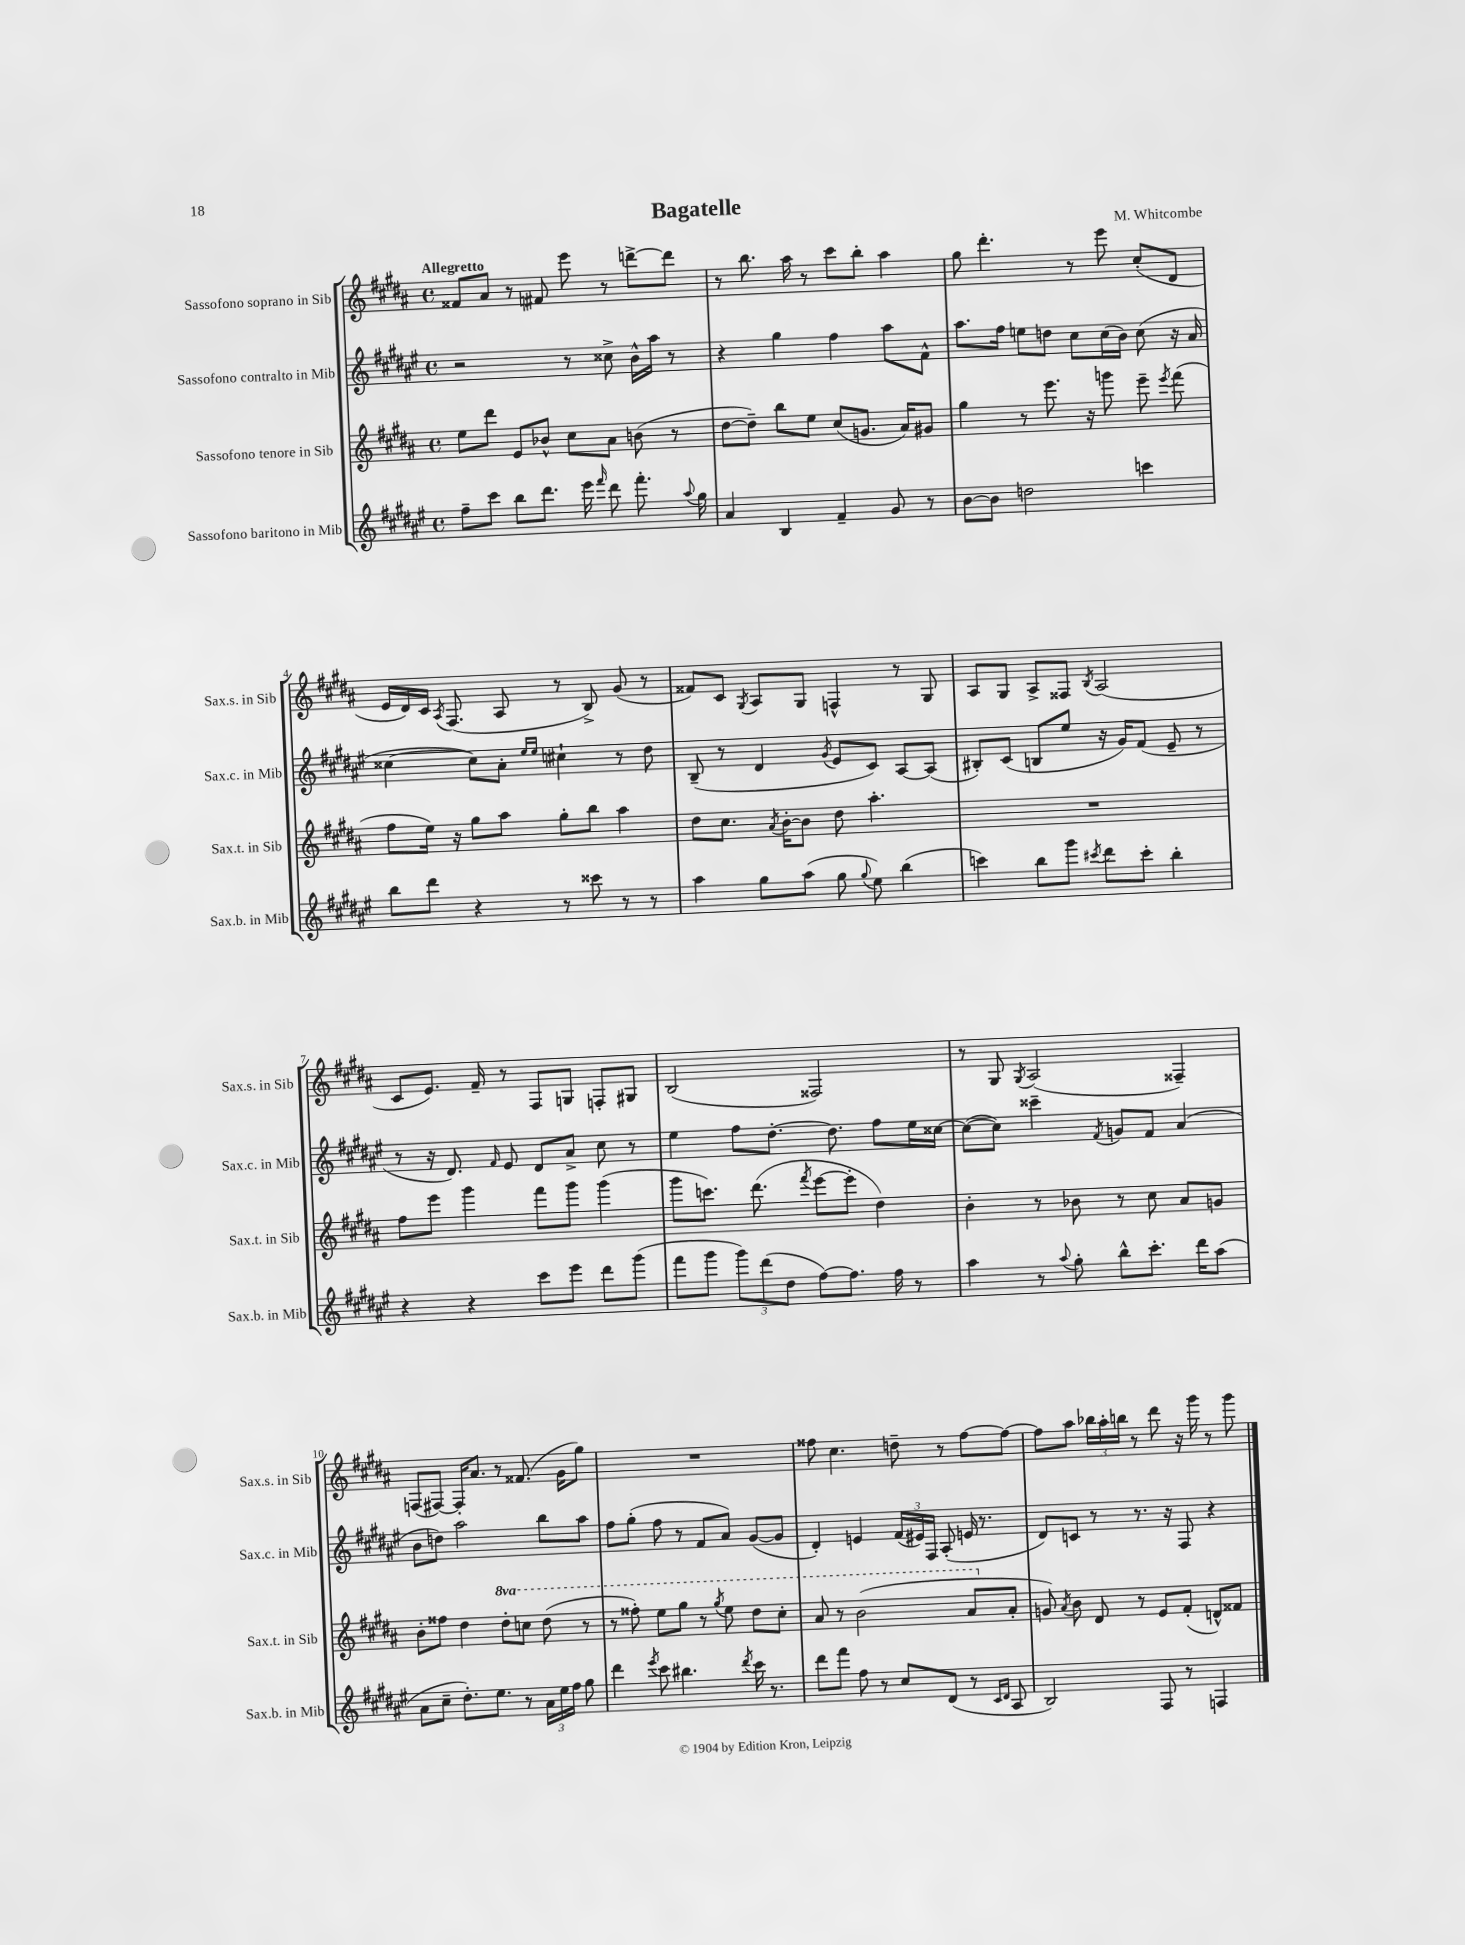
\header { title = "Bagatelle" composer = "M. Whitcombe" }
<<
\new StaffGroup <<
\new Staff = "s0" \with { instrumentName = "Sassofono soprano in Sib" shortInstrumentName = "Sax.s. in Sib" } {
    \clef treble \key b \major \defaultTimeSignature \time 4/4 \tempo "Allegretto"
    \autoBeamOff fisis'8[ ais'8] r8 fis'8 e'''8 r8 d'''8[~-> d'''8] |
    r8 b''8. ais''16 r8 cis'''8[ b''8]-. ais''4 |
    gis''8 dis'''4.-. r8 e'''8 cis''8[-.( dis'8] |
    e'16[ dis'16) cis'16] \acciaccatura { ais8 } fis8.( ais8 r8 b8->) gis'8( r8 |
    fisis'8[) cis'8] \acciaccatura { gis8 } ais8[ gis8] f4-^ r8 gis8 |
    ais8[ gis8] ais8[-> fisis8] \acciaccatura { b8 } ais2( |
    cis'8[ e'8.]) fis'16-- r8 fis8[ g8] f8[-. gis8] |
    b2( fisis2) |
    r8 gis8 \acciaccatura { gis8 } ais2( fisis4--) |
    f8[( fis8]~) fis16[-. ais'8.] r8 fisis'8.( gis'16[ gis''8]) |
    R1 |
    fisis''8 cis''4. d''8-- r8 fisis''8[~ fisis''8]~ |
    fisis''8[ ais''8] \tuplet 3/2 { bes''16[ ais''16-. b''16] } r8 dis'''8 r16 gis'''16 r8 gis'''8 \bar "|." |
}
\new Staff = "s1" \with { instrumentName = "Sassofono contralto in Mib" shortInstrumentName = "Sax.c. in Mib" } {
    \clef treble \key fis \major \defaultTimeSignature \time 4/4
    \autoBeamOff r2 r8 cisis''8-> b'16[-^ ais''16] r8 |
    r4 gis''4 fis''4 ais''8[ fis'8]-^ |
    ais''8.[ fis''16] e''8[ d''8] cis''8[ cis''16( b'16]) cis''8( r16 ais'16 |
    cisis''4~ cisis''8[) ais'8]-. \grace { eis''16[ eis''16] } cis''4-! r8 dis''8 |
    b8--( r8 dis'4 \acciaccatura { gis'8 } eis'8[ cis'8]) ais8[~ ais8]( |
    bis8[-.) cis'8]( b8[ eis''8] r16 gis'16[) fis'8]( eis'8-- r8 |
    r8 r16 dis'8.) \grace { fis'16 } eis'8 dis'8[ ais'8]-> cis''8 r8 |
    eis''4 fis''8[ dis''8.]~-. dis''8. fis''8[ eis''16 cisis''16]~ |
    cisis''8[~( cisis''8]) cisis'''4-- \acciaccatura { fis'8 } g'8[ fis'8] ais'4( |
    b'8[ d''8]) ais''2 b''8[ ais''8] |
    fis''8[ gis''8]-.( fis''8 r8 fis'8[ ais'8]) gis'8[~( gis'8] |
    dis'4-.) e'4 \tuplet 3/2 { fis'16[( eis'16) fis16] } ais8-.( e'16 r8. |
    dis'8[) c'8] r8 r8. r16 fis8 r4 \bar "|." |
}
\new Staff = "s2" \with { instrumentName = "Sassofono tenore in Sib" shortInstrumentName = "Sax.t. in Sib" } {
    \clef treble \key b \major \defaultTimeSignature \time 4/4 \set Staff.ottavationMarkups = #ottavation-simple-ordinals
    \autoBeamOff e''8[ dis'''8] e'8[ bes'8]-^ cis''8[ ais'8] b'8( r8 |
    dis''8[~ dis''8]--) b''8[ e''8] cis''8[( g'8.] ais'16[) gis'8] |
    gis''4 r8 e'''8. r16 g'''8 e'''8-- \acciaccatura { e'''8 } fis'''8( |
    fis''8[ e''16]) r16 gis''8[ ais''8] gis''8[-. b''8] ais''4 |
    dis''8[ cis''8.] \acciaccatura { ais'8 } b'16[~-. b'8] dis''8 ais''4.-. |
    R1 |
    fis''8[ e'''8] gis'''4 fis'''8[ gis'''8] gis'''4( |
    gis'''8[ c'''8.]) dis'''8.( \acciaccatura { fis'''8 } e'''8[~ e'''8]-. dis''4) |
    b'4-. r8 bes'8 r8 cis''8 ais'8[ g'8] |
    b'8[-. fisis''8] dis''4 \ottava #1 dis'''8[-. c'''8] dis'''8( r8 |
    r8 fisis'''8-.) e'''8[ gis'''8] r8 \acciaccatura { gis'''8 } e'''8 dis'''8[ cis'''8]-. |
    ais''8 r8 b''2( ais''8[ \ottava #0 ais'8]-. |
    g'8) \acciaccatura { ais'8 } b'8 dis'8 r8 e'8[ fis'8]-.( d'8[-^) fisis'8] \bar "|." |
}
\new Staff = "s3" \with { instrumentName = "Sassofono baritono in Mib" shortInstrumentName = "Sax.b. in Mib" } {
    \clef treble \key fis \major \defaultTimeSignature \time 4/4
    \autoBeamOff fis''8[-- cis'''8] b''8[ dis'''8.] eis'''16 \grace { fis'''16 } dis'''8 fis'''8.-. \appoggiatura { ais''8 } gis''16 |
    ais'4 b4 fis'4-- gis'8 r8 |
    b'8[~ b'8] d''2 c'''4 |
    b''8[ dis'''8] r4 r8 cisis'''8 r8 r8 |
    ais''4 gis''8[ ais''8]( gis''8 \appoggiatura { gis''8 } eis''8) b''4( |
    c'''4) b''8[ gis'''8] \acciaccatura { cis'''8 } dis'''8[ cis'''8]-. b''4-. |
    r4 r4 cis'''8[ eis'''8] dis'''8[ gis'''8]( |
    fis'''8[ gis'''8] \tuplet 3/2 { gis'''8[) dis'''8( dis''8] } fis''8[~) fis''8.] fis''16 r8 |
    ais''4 r8 \appoggiatura { ais''8 } gis''8-. b''8[-^ cis'''8.]-. dis'''16[ ais''8]( |
    ais'8[ cis''8]-- dis''8.[-.) eis''8.] r8 \tuplet 3/2 { ais'16[ eis''16 fis''16] } gis''8 |
    dis'''4 \acciaccatura { eis'''8 } cis'''8 bis''4. \acciaccatura { dis'''8 } cis'''16 r8. |
    dis'''8[ fis'''8] fis''8 r8 cis''8[ dis'8]( r8 \grace { cis'16[ dis'16] } ais8 |
    b2) fis8 r8 f4 \bar "|." |
}
>>
>>
